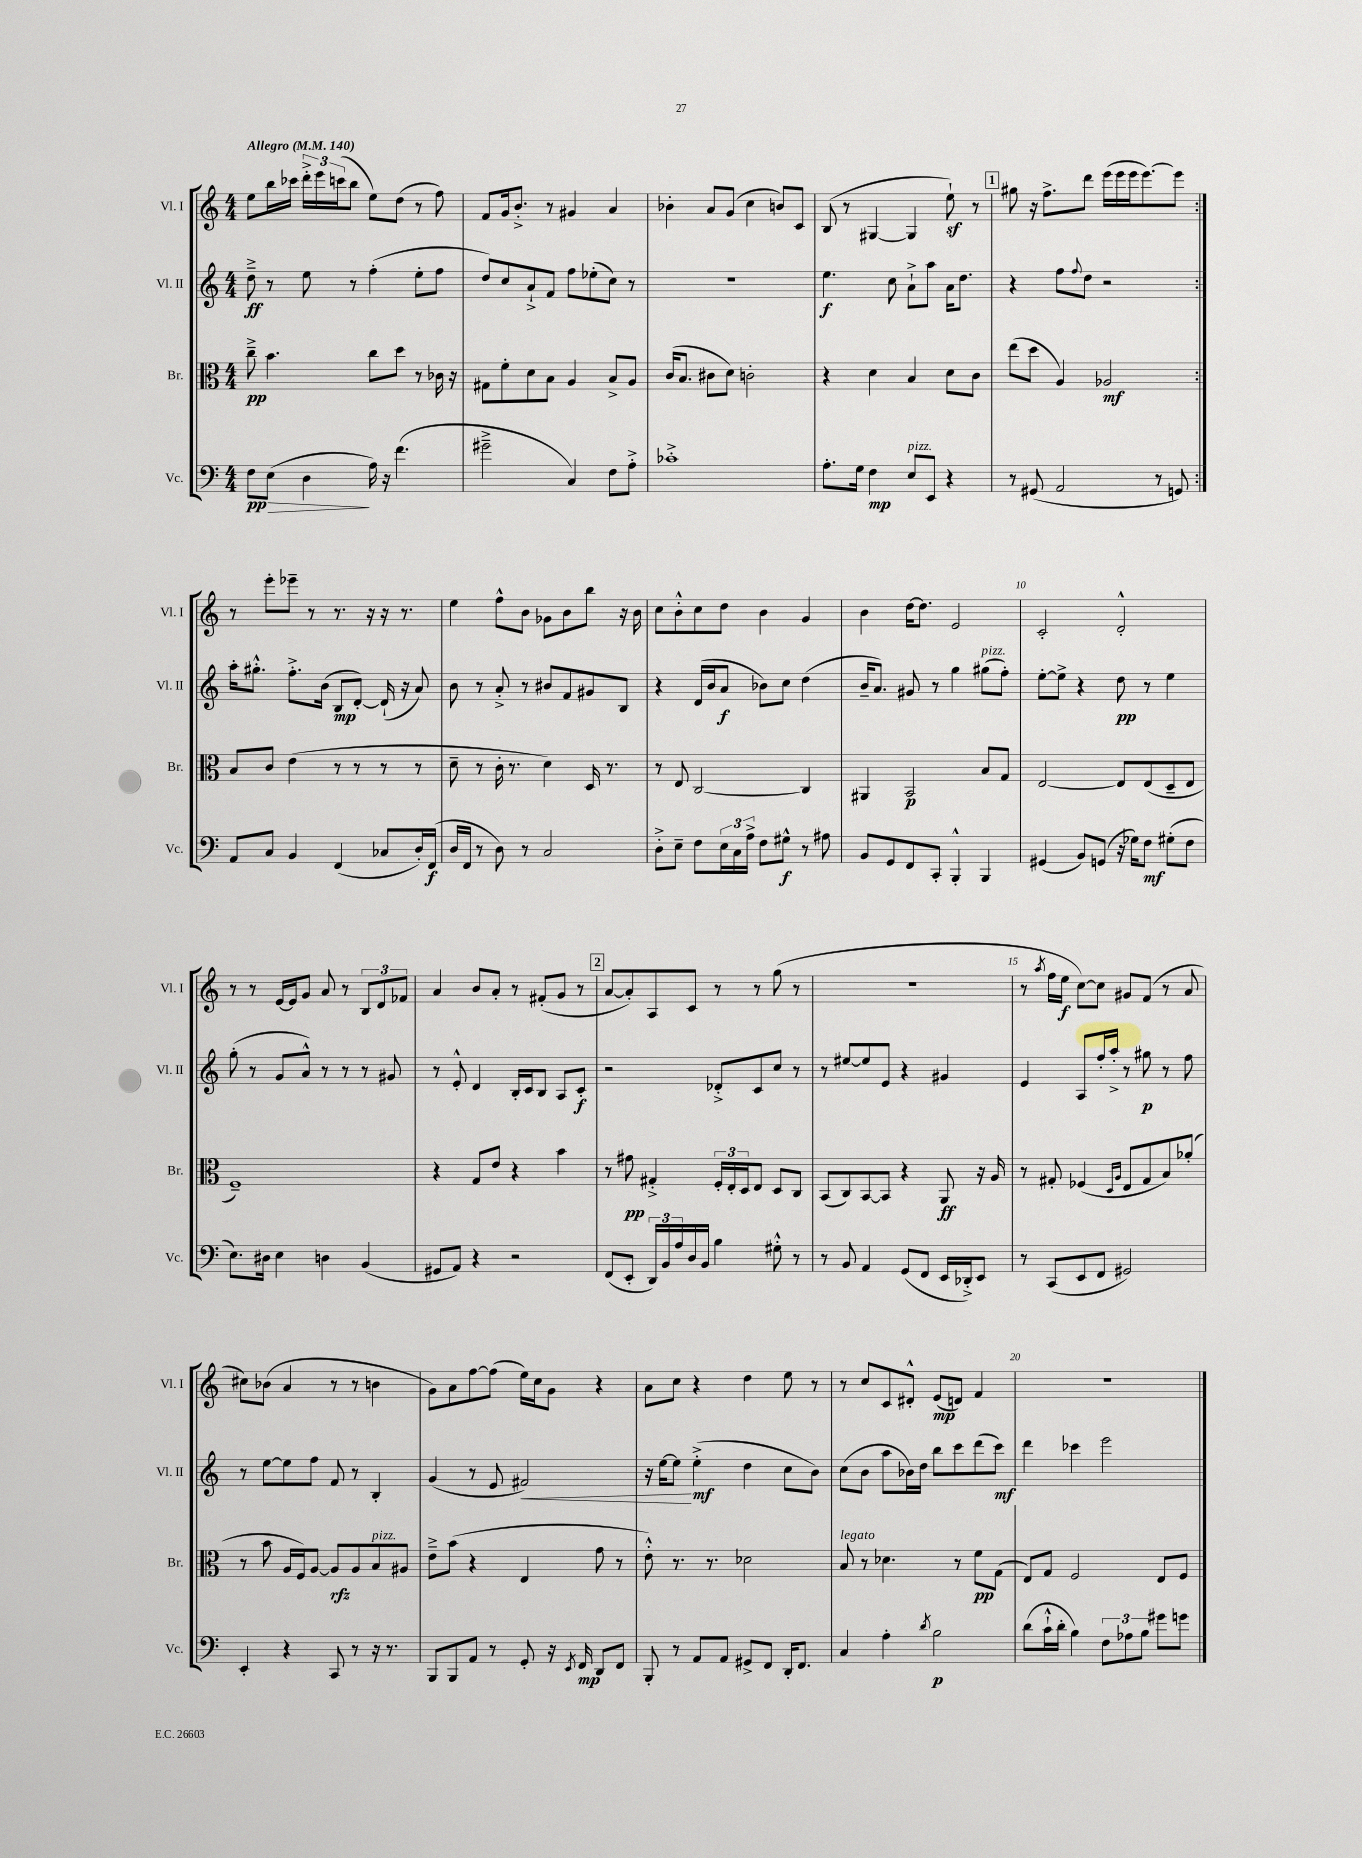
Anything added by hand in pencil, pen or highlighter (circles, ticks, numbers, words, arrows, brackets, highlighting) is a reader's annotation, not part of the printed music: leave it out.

**kern	**kern	**kern	**kern
*staff4	*staff3	*staff2	*staff1
*clefF4	*clefC3	*clefG2	*clefG2
*k[]	*k[]	*k[]	*k[]
*M4/4	*M4/4	*M4/4	*M4/4
*MM140	*MM140	*MM140	*MM140
8F	8cc~^	8dd~^	8ee
(8E	4.b	8r	16bb
.	.	.	16ccc-
4D	.	8ee	24ddd'^
.	.	.	24eee
.	.	.	(24ccc
.	.	8r	8bb
16A)	8cc	(4ff'	8ee)
16r	.	.	.
(4.f	8dd	.	(8dd
.	8r	8ee'	8r
.	16c-	8ff	8ff)
.	16r	.	.
=	=	=	=
2g#~^	8G#	8dd)	8f
.	8f'	8cc	16g
.	.	.	8.b'^
.	8d	8a`^	.
.	8B	8f	8r
4C)	4A	8ff	4g#
.	.	(8ee-'	.
8F	8B^	8cc)	4a
8A'^	8A	8r	.
=	=	=	=
1c-'^	(16c	1r	4b-'
.	8.B	.	.
.	8c#	.	8a
.	8d)	.	(8g
.	2c'	.	4cc
.	.	.	8b)
.	.	.	8c
=	=	=	=
8.A'	4r	4.ee	(8B
.	.	.	8r
16G	.	.	.
4F	4d	.	[4G#
.	.	8cc	.
8E	4B	8a`^	4G#]
8EE	.	8aa	.
4r	8d	16a	8ee`)
.	.	8.dd	.
.	8c	.	8r
=	=	=	=
8r	(8ee	4r	8gg#
(8GG#	8dd	.	16r
.	.	.	8.ff^
2AA	4A)	8ff	.
.	.	8qqff	.
.	.	8dd	8ddd
.	2A-	2r	(16eee
.	.	.	16eee
.	.	.	16eee
.	.	.	[8.eee)
8r	.	.	.
8GG)	.	.	8eee]
=:|!	=:|!	=:|!	=:|!
8AA	8B	16aa'	8r
.	.	8.gg#'^^	.
8C	8c	.	8eee'
4BB	(4e	8.ff'^	8eee-~
.	.	.	8r
.	.	(16b	.
(4FF	8r	8B	8.r
.	8r	[8d')	.
.	.	.	16r
8C-	8r	(16d`]	16r
.	.	16r	8.r
16D')	8r	8a)	.
(16FF	.	.	.
=	=	=	=
16D	8d~	8b	4ee
16FF	.	.	.
8r	8r	8r	.
8D)	16c'	8a'^	8ff^^
.	8.r	.	.
8r	.	8r	8b
2C	4d)	8b#	8g-
.	.	8f	8b
.	16D	8g#	8bb
.	8.r	.	.
.	.	8B	16r
.	.	.	16b
=	=	=	=
8D'^	8r	4r	8cc
8E~	8E	.	8b'^^
8F	[2C	(16d	8cc
.	.	16b	.
24E	.	8a	8dd
24C	.	.	.
24A^	.	.	.
8F	.	8b-)	4b
8G#^^	.	8cc	.
8r	4C]	(4dd	4g
8A#	.	.	.
=	=	=	=
8BB	4AA#	16b~	4b
.	.	8.a)	.
8GG	.	.	.
8FF	2BB	8g#	[16dd
.	.	.	8.dd]
8CC'	.	8r	.
4BBB'^^	.	4gg	2e
4BBB	8B	(8gg#	.
.	8G	8ff')	.
=	=	=	=
(4GG#	[2E	[8ee'	2c'
.	.	8ee^]	.
8BB)	.	4r	.
(8GG	.	.	.
16r	8E]	8dd	2d'^^
16G-)	.	.	.
8F	(8E	8r	.
(8G#'	8D~	4ee	.
8F	8E	.	.
=	=	=	=
8.E)	1F~)	(8gg'	8r
.	.	8r	8r
16D#	.	.	.
4E	.	8g	[16e
.	.	.	16e]
.	.	8a^^)	8g
4D	.	8r	8a
.	.	8r	8r
(4BB	.	8r	12B
.	.	.	12d
.	.	8g#	.
.	.	.	12f-
=	=	=	=
8GG#	4r	8r	4a
8AA)	.	8e'^^	.
4r	8G	4d	8b
.	8e	.	8a'
2r	4r	16B'	8r
.	.	16c	.
.	.	8B	(8f#'
.	4b	8A	8g
.	.	8c'	8r
=	=	=	=
(8FF	8r	2r	[8a
8EE'	8g#	.	8a'])
24DD)	4G#'^	.	8A
24BB	.	.	.
24A	.	.	.
16D	.	.	8c
16BB	.	.	.
4B	24F'	8d-'^	8r
.	24E'	.	.
.	24D	.	.
.	8E	8c	8r
8G#'^^	8D	8cc	(8gg
8r	8C	8r	8r
=	=	=	=
8r	(8BB	8r	1r
8BB	8C)	[8ee#	.
4AA	[8BB	8ee#]	.
.	8BB]	8e	.
(8GG	4r	4r	.
8FF	.	.	.
16EE	8AA	4g#	.
16DD-'^)	.	.	.
8EE	16r	.	.
.	16A	.	.
=	=	=	=
8r	8r	4e	8r
.	.	.	8qaa
(8CC	8G#'	.	16ff
.	.	.	16ee
8EE	(4F-	8A	[8cc)
8FF	.	16ff'	8cc]
.	.	16aa'^	.
.	16qqD	.	.
.	16qqA	.	.
2GG#)	8E	8r	8g#
.	8G#	8gg#	(8f
.	8B)	8r	8r
.	(8a-'	8ff	8a
=	=	=	=
4EE'	8r	8r	8cc#)
.	8b	[8ee	(8b-
4r	16A	8ee]	4a
.	16F)	.	.
.	[8A	8ff	.
8CC	8A]	8f	8r
8r	8A	8r	8r
16r	8B	4B'	4b
8.r	.	.	.
.	8A#	.	.
=	=	=	=
8BBB	8e~^	(4g	8g)
8BBB	(8b	.	8a
8AA	4r	8r	[8ff
8r	.	8e	(8ff]
8GG'	4E	2f#)	16ee)
.	.	.	16cc
16r	.	.	8g
8qEE	.	.	.
16FF	.	.	.
8DD	8g	.	4r
8FF	8r	.	.
=	=	=	=
8BBB'	8e'^^)	16r	8a
.	.	[16ee	.
8r	8.r	8ee]	8cc
8AA	.	(4ee'^	4r
.	8.r	.	.
8AA	.	.	.
8GG#^	2d-	4dd	4dd
8FF	.	.	.
16DD'	.	8cc	8ee
8.FF	.	.	.
.	.	8b)	8r
=	=	=	=
4C	8B	(8cc	8r
.	8r	8b	8cc
4A'	4.d-	8aa	8c
.	.	16b-)	8d#'^^
.	.	16dd	.
8qd	.	.	.
2B	.	8bb	(8e
.	8r	8ccc	8d)
.	8f	(8ddd	4f
.	(8G	8ccc)	.
=	=	=	=
(8d	8E)	4ddd	1r
16c`^^	8G	.	.
16d'	.	.	.
4B)	2F	4ccc-	.
12F	.	2eee	.
12A-	.	.	.
12B	.	.	.
8g#	8E	.	.
8g	8F	.	.
==	==	==	==
*-	*-	*-	*-
